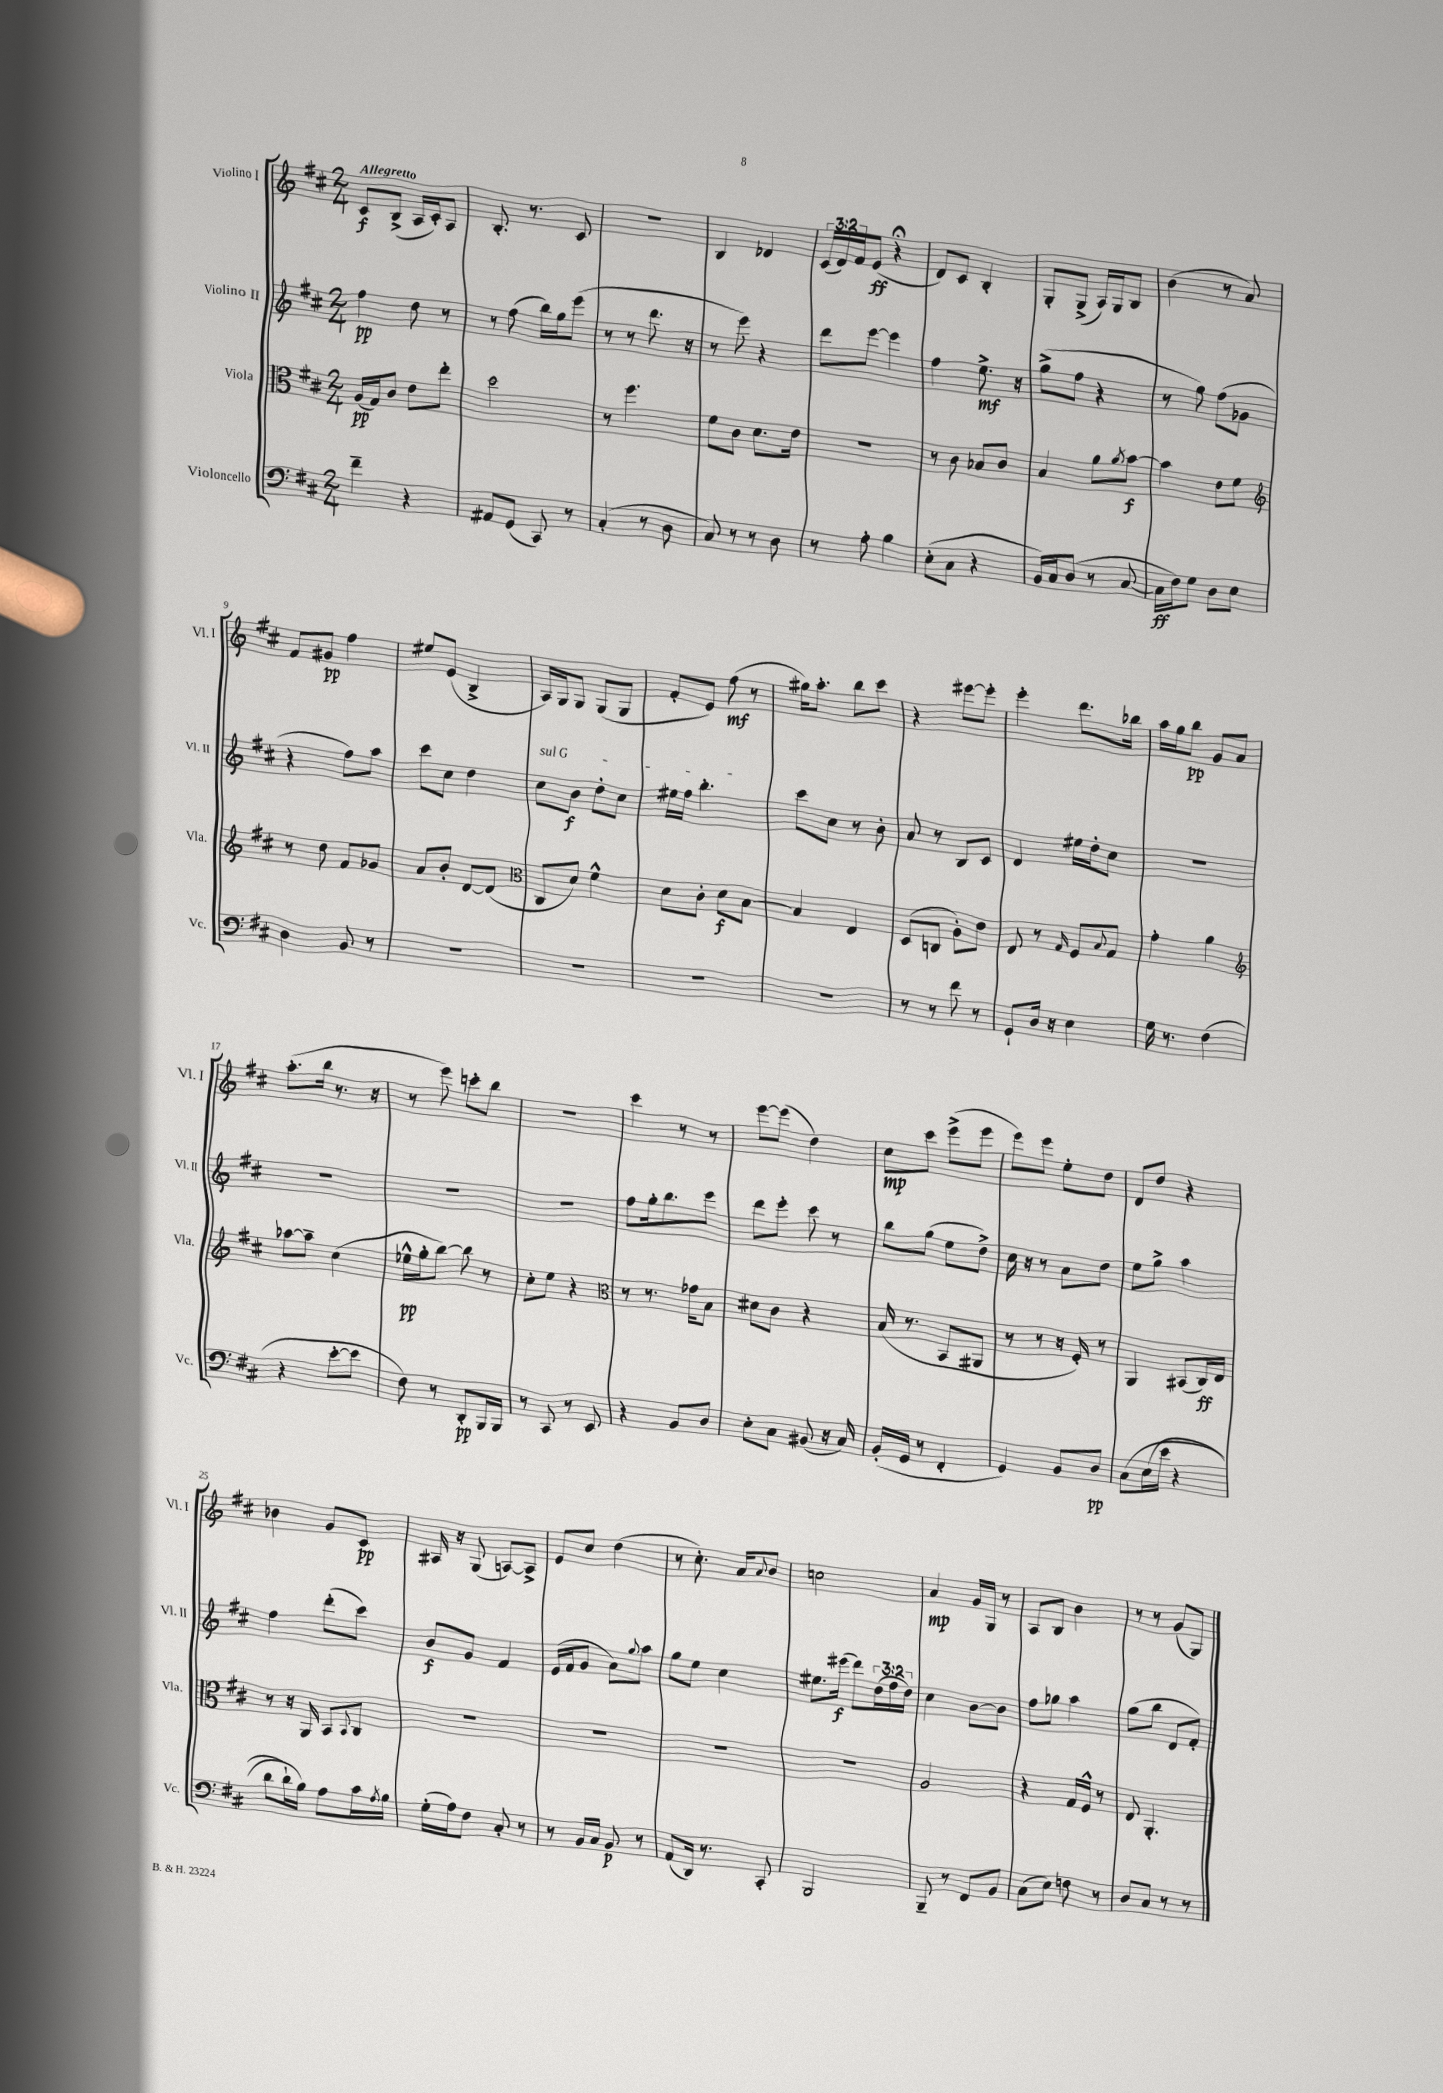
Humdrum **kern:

**kern	**dynam	**kern	**dynam	**kern	**dynam	**kern	**dynam
*part4	*part4	*part3	*part3	*part2	*part2	*part1	*part1
*staff4	*staff4	*staff3	*staff3	*staff2	*staff2	*staff1	*staff1
*I"Violoncello	*	*I"Viola	*	*I"Violino II	*	*I"Violino I	*
*I'Vc.	*	*I'Vla.	*	*I'Vl. II	*	*I'Vl. I	*
*clefF4	*	*clefC3	*	*clefG2	*	*clefG2	*
*k[f#c#]	*	*k[f#c#]	*	*k[f#c#]	*	*k[f#c#]	*
*M2/4	*	*M2/4	*	*M2/4	*	*M2/4	*
=1	=1	=1	=1	=1	=1	=1	=1
!	!	!	!	!	!	!LO:TX:a:B:t=Allegretto	!
4f#~\	.	(16A/LL	pp	4ff#\	pp	8c#/L	f
.	.	16G/J)	.	.	.	.	.
.	.	8c#/J	.	.	.	(8B^/J	.
4r	.	8e\L	.	8dd\	.	16A/LL	.
.	.	.	.	.	.	16c#'/J)	.
.	.	8ee'\J	.	8r	.	8A/J	.
=2	=2	=2	=2	=2	=2	=2	=2
8AA#X/L	.	2dd\	.	8r	.	8.B'/	.
(8GG/J	.	.	.	(8ff#\	.	.	.
.	.	.	.	.	.	8.r	.
8CC#/)	.	.	.	16bb\LL)	.	.	.
.	.	.	.	16gg\J	.	.	.
8r	.	.	.	(8eee\J	.	8c#/	.
=3	=3	=3	=3	=3	=3	=3	=3
(4C#'/	.	8r	.	8r	.	2r	.
.	.	4.ff#\	.	8r	.	.	.
8r	.	.	.	8.ddd\	.	.	.
8D\	.	.	.	.	.	.	.
.	.	.	.	16r	.	.	.
=4	=4	=4	=4	=4	=4	=4	=4
8C#/)	.	8f#\L	.	8r	.	4B/	.
8r	.	8c#\J	.	8eee\)	.	.	.
8r	.	8.d\L	.	4r	.	4d-X/	.
8D\	.	.	.	.	.	.	.
.	.	16e\Jk	.	.	.	.	.
=5	=5	=5	=5	=5	=5	=5	=5
8r	.	2r	.	8ddd\L	.	(24c#/LL	.
.	.	.	.	.	.	24d/)	.
.	.	.	.	.	.	24f#/J	.
8A'\	.	.	.	[8eee\J	.	(8e/J	ff
4B\	.	.	.	4eee\]	.	4r;<	.
=6	=6	=6	=6	=6	=6	=6	=6
(8E'\L	.	8r	.	4ff#\	.	8d/L)	.
8C#\J	.	8c#\	.	.	.	8c#/J	.
4r	.	8B-X/L	.	8.ee^\	mf	4B'/	.
.	.	8c#/J	.	.	.	.	.
.	.	.	.	16r	.	.	.
=7	=7	=7	=7	=7	=7	=7	=7
16BB/LL)	.	4B/	.	(8gg^\L	.	8G'/L	.
16C#/J	.	.	.	.	.	.	.
(8D/J	.	.	.	8ff#\J	.	(8G^/J	.
8r	.	8a\L	.	4r	.	16A/LL)	.
.	.	.	.	.	.	16G/J	.
.	.	8qa/	.	.	.	.	.
[8C#/	.	[8b\J	f	.	.	8B/J	.
=8	=8	=8	=8	=8	=8	=8	=8
16C#\LL]	ff	4b\]	.	8r	.	(4b\	.
16F#\J)	.	.	.	.	.	.	.
8G\J	.	.	.	8gg\)	.	.	.
8D\L	.	8e\L	.	(8ff#\L	.	8r	.
8E\J	.	8f#\J	.	8g-X\J	.	8a/)	.
!!LO:LB:g=z
=9	=9	=9	=9	=9	=9	=9	=9
*	*	*clefG2	*	*	*	*	*
4D\	.	8r	.	4r	.	8f#/L	.
.	.	8dd\	.	.	.	8g#X/J	pp
8BB/	.	8f#/L	.	8ff#\L)	.	4ff#\	.
8r	.	8g-X/J	.	8aa\J	.	.	.
=10	=10	=10	=10	=10	=10	=10	=10
2r	.	8a/L	.	8ccc#\L	.	8ee#X/L	.
.	.	8b'/J	.	8cc#\J	.	(8e/J	.
.	.	[8d/L	.	4dd\	.	4B^/	.
.	.	(8d/J]	.	.	.	.	.
=11	=11	=11	=11	=11	=11	=11	=11
*	*	*clefC3	*	*	*	*	*
!	!	!	!	!LO:TX:a:i:t=sul G	!	!	!
2r	.	8C#/L	.	8cc#\L	.	16A/LL)	.
.	.	.	.	.	.	16G/J	.
.	.	8d/J)	.	8b\J	f	8G/J	.
.	.	4f#^^\	.	8dd'\L	.	(8G/L	.
.	.	.	.	8cc#\J	.	8G/J	.
=12	=12	=12	=12	=12	=12	=12	=12
2r	.	8d\L	.	16ee#X\LL	.	8f#'/L	.
.	.	.	.	16ff#\JJ	.	.	.
.	.	8c#'\J	.	4.bb'\	.	8e/J)	.
.	.	8d\L	f	.	.	(8ff#\	mf
.	.	[8B\J	.	.	.	8r	.
=13	=13	=13	=13	=13	=13	=13	=13
2r	.	4B/]	.	8ccc#\L	.	16gg#X\KL)	.
.	.	.	.	.	.	8.aa'\J	.
.	.	.	.	8cc#\J	.	.	.
.	.	4E/	.	8r	.	8bb\L	.
.	.	.	.	8b'\	.	8ccc#\J	.
=14	=14	=14	=14	=14	=14	=14	=14
8r	.	(8D/L	.	8a/	.	4r	.
8r	.	8Cn/J	.	8r	.	.	.
8f#\	.	8A'\L)	.	8B/L	.	[8eee#X\L	.
8r	.	8e\J	.	8c#/J	.	8eee#'\J]	.
=15	=15	=15	=15	=15	=15	=15	=15
8GG`/L	.	8E/	.	4d/	.	4eee'\	.
16D/Jk	.	8r	.	.	.	.	.
16r	.	.	.	.	.	.	.
.	.	16qqG/	.	.	.	.	.
4E\	.	8F#/L	.	16ee#X\LL	.	8.ddd\L	.
.	.	.	.	16dd'\J	.	.	.
.	.	8qqB/	.	.	.	.	.
.	.	8G/J	.	8cc#\J	.	.	.
.	.	.	.	.	.	16bb-X\Jk	.
=16	=16	=16	=16	=16	=16	=16	=16
16G\	.	4g'\	.	2r	.	16aa\LL	.
8.r	.	.	.	.	.	16gg\J	.
.	.	.	.	.	.	8bb\J	pp
(4F#\	.	4a\	.	.	.	8g/L	.
.	.	.	.	.	.	8a/J	.
!!LO:LB:g=z
=17	=17	=17	=17	=17	=17	=17	=17
*	*	*clefG2	*	*	*	*	*
4r	.	[8aa-X\L	.	2r	.	(8.aa'\L	.
.	.	8aa-~\J]	.	.	.	.	.
.	.	.	.	.	.	16bb\Jk	.
[8e'\L	.	(4cc#\	.	.	.	8.r	.
8e\J]	.	.	.	.	.	.	.
.	.	.	.	.	.	16r	.
=18	=18	=18	=18	=18	=18	=18	=18
8F#\)	.	16ee-X^^\LL	pp	2r	.	8r	.
.	.	16gg'\J	.	.	.	.	.
8r	.	[8bb\J)	.	.	.	8eee\)	.
8DD'/L	pp	8bb\]	.	.	.	8cccn'\L	.
16BBB/L	.	8r	.	.	.	8bb\J	.
16BBB/JJ	.	.	.	.	.	.	.
=19	=19	=19	=19	=19	=19	=19	=19
8r	.	8cc#'\L	.	2r	.	2r	.
8CC#/	.	8ee\J	.	.	.	.	.
8r	.	4r	.	.	.	.	.
8EE/	.	.	.	.	.	.	.
=20	=20	=20	=20	=20	=20	=20	=20
*	*	*clefC3	*	*	*	*	*
4r	.	8r	.	8ff#\L	.	4ccc#\	.
.	.	8.r	.	16gg'\k	.	.	.
.	.	.	.	8.bb\	.	.	.
8BB/L	.	.	.	.	.	8r	.
.	.	16g-X\KL	.	.	.	.	.
8D/J	.	8B\J	.	8eee\J	.	8r	.
=21	=21	=21	=21	=21	=21	=21	=21
8E'\L	.	8d#X\L	.	8ddd\L	.	[8eee\L	.
8C#\J	.	8c#\J	.	8eee'\J	.	(8eee\J]	.
(8BB#X/	.	4r	.	8ccc#\	.	4dd\)	.
16r	.	.	.	8r	.	.	.
16C#/)	.	.	.	.	.	.	.
=22	=22	=22	=22	=22	=22	=22	=22
(16BB'/LL	.	(16B/	.	8bb\L	.	8cc#\L	mp
16GG/JJ	.	8.r	.	.	.	.	.
8r	.	.	.	(8gg\J	.	8ccc#\J	.
4FF#'/	.	8BB/L	.	8ee\L	.	(8eee^\L	.
.	.	8AA#X/J	.	8dd^\J)	.	8eee\J	.
=23	=23	=23	=23	=23	=23	=23	=23
4GG/)	.	8r	.	16cc#\	.	8eee\L)	.
.	.	.	.	16r	.	.	.
.	.	8r	.	8r	.	8eee\J	.
8BB/L	.	16r	.	8a\L	.	8ee'\L	.
.	.	16F#'/)	.	.	.	.	.
8D/J	pp	8r	.	8dd\J	.	8dd\J	.
=24	=24	=24	=24	=24	=24	=24	=24
(8C#\L	.	4AA/	.	8ee\L	.	8d/L	.
(16E\L	.	.	.	8gg^\J	.	8dd/J	.
16e\JJ	.	.	.	.	.	.	.
4r	.	(8BB#X/L	.	4aa\	.	4r	.
.	.	16C#/L)	ff	.	.	.	.
.	.	16E/JJ	.	.	.	.	.
!!LO:LB:g=z
=25	=25	=25	=25	=25	=25	=25	=25
8d\L	.	8r	.	4ff#\	.	4b-X\	.
16d`\L)	.	16r	.	.	.	.	.
16B\JJ)	.	16AA/	.	.	.	.	.
8A\L	.	8BB/L	.	(8ddd'\L	.	8g/L	.
.	.	8qqBB/	.	.	.	.	.
16c#\L	.	8C#/J	.	8ccc#\J)	.	8c#/J	pp
8qA/	.	.	.	.	.	.	.
16B\JJ	.	.	.	.	.	.	.
=26	=26	=26	=26	=26	=26	=26	=26
(16G'\LL	.	2r	.	8b/L	f	16A#X/	.
16A\J)	.	.	.	.	.	16r	.
8F#\J	.	.	.	8g/J	.	(8G/	.
8C#'/	.	.	.	4f#/	.	[8An/L)	.
8r	.	.	.	.	.	8A^/J]	.
=27	=27	=27	=27	=27	=27	=27	=27
8r	.	2r	.	(16e/LL	.	8e/L	.
.	.	.	.	16f#/J	.	.	.
16BB/LL	.	.	.	8g/J	.	8cc#/J	.
16C#/JJ	.	.	.	.	.	.	.
8BB/	p	.	.	8a\L)	.	(4dd\	.
.	.	.	.	8qqgg/	.	.	.
8r	.	.	.	8aa\J	.	.	.
=28	=28	=28	=28	=28	=28	=28	=28
(8AA/L	.	2r	.	8gg\L	.	8r	.
16DD/Jk)	.	.	.	8ee\J	.	8.cc#'\)	.
8.r	.	.	.	.	.	.	.
.	.	.	.	4cc#\	.	.	.
.	.	.	.	.	.	16a/KL	.
.	.	.	.	.	.	8qqa/	.
8CC#'/	.	.	.	.	.	8b/J	.
=29	=29	=29	=29	=29	=29	=29	=29
2BBB/	.	2r	.	8.ee#X\L	.	2ccn\	.
.	.	.	.	(16eee#X\Jk	f	.	.
.	.	.	.	8ddd\L)	.	.	.
.	.	.	.	(24dd\L	.	.	.
.	.	.	.	24ff#\	.	.	.
.	.	.	.	24dd\JJ)	.	.	.
=30	=30	=30	=30	=30	=30	=30	=30
8BBB~/	.	2A/	.	4cc#\	.	4a/	mp
8r	.	.	.	.	.	.	.
8FF#/L	.	.	.	[8b\L	.	16g/LL	.
.	.	.	.	.	.	16G/JJ	.
8BB/J	.	.	.	8b\J]	.	8r	.
=31	=31	=31	=31	=31	=31	=31	=31
(8C#\L	.	4r	.	8ff#\L	.	8A/L	.
8E\J)	.	.	.	8gg-X\J	.	8B/J	.
8Fn\	.	16G/LL	.	4aa\	.	4b\	.
.	.	16F#^^/JJ	.	.	.	.	.
8r	.	8r	.	.	.	.	.
=32	=32	=32	=32	=32	=32	=32	=32
8D/L	.	8E/	.	(8gg\L	.	8r	.
8C#/J	.	4.AA'/	.	8bb\J	.	8r	.
8r	.	.	.	8d/L	.	(8g/L	.
8r	.	.	.	8f#'/J)	.	8G/J)	.
==	==	==	==	==	==	==	==
*-	*-	*-	*-	*-	*-	*-	*-
